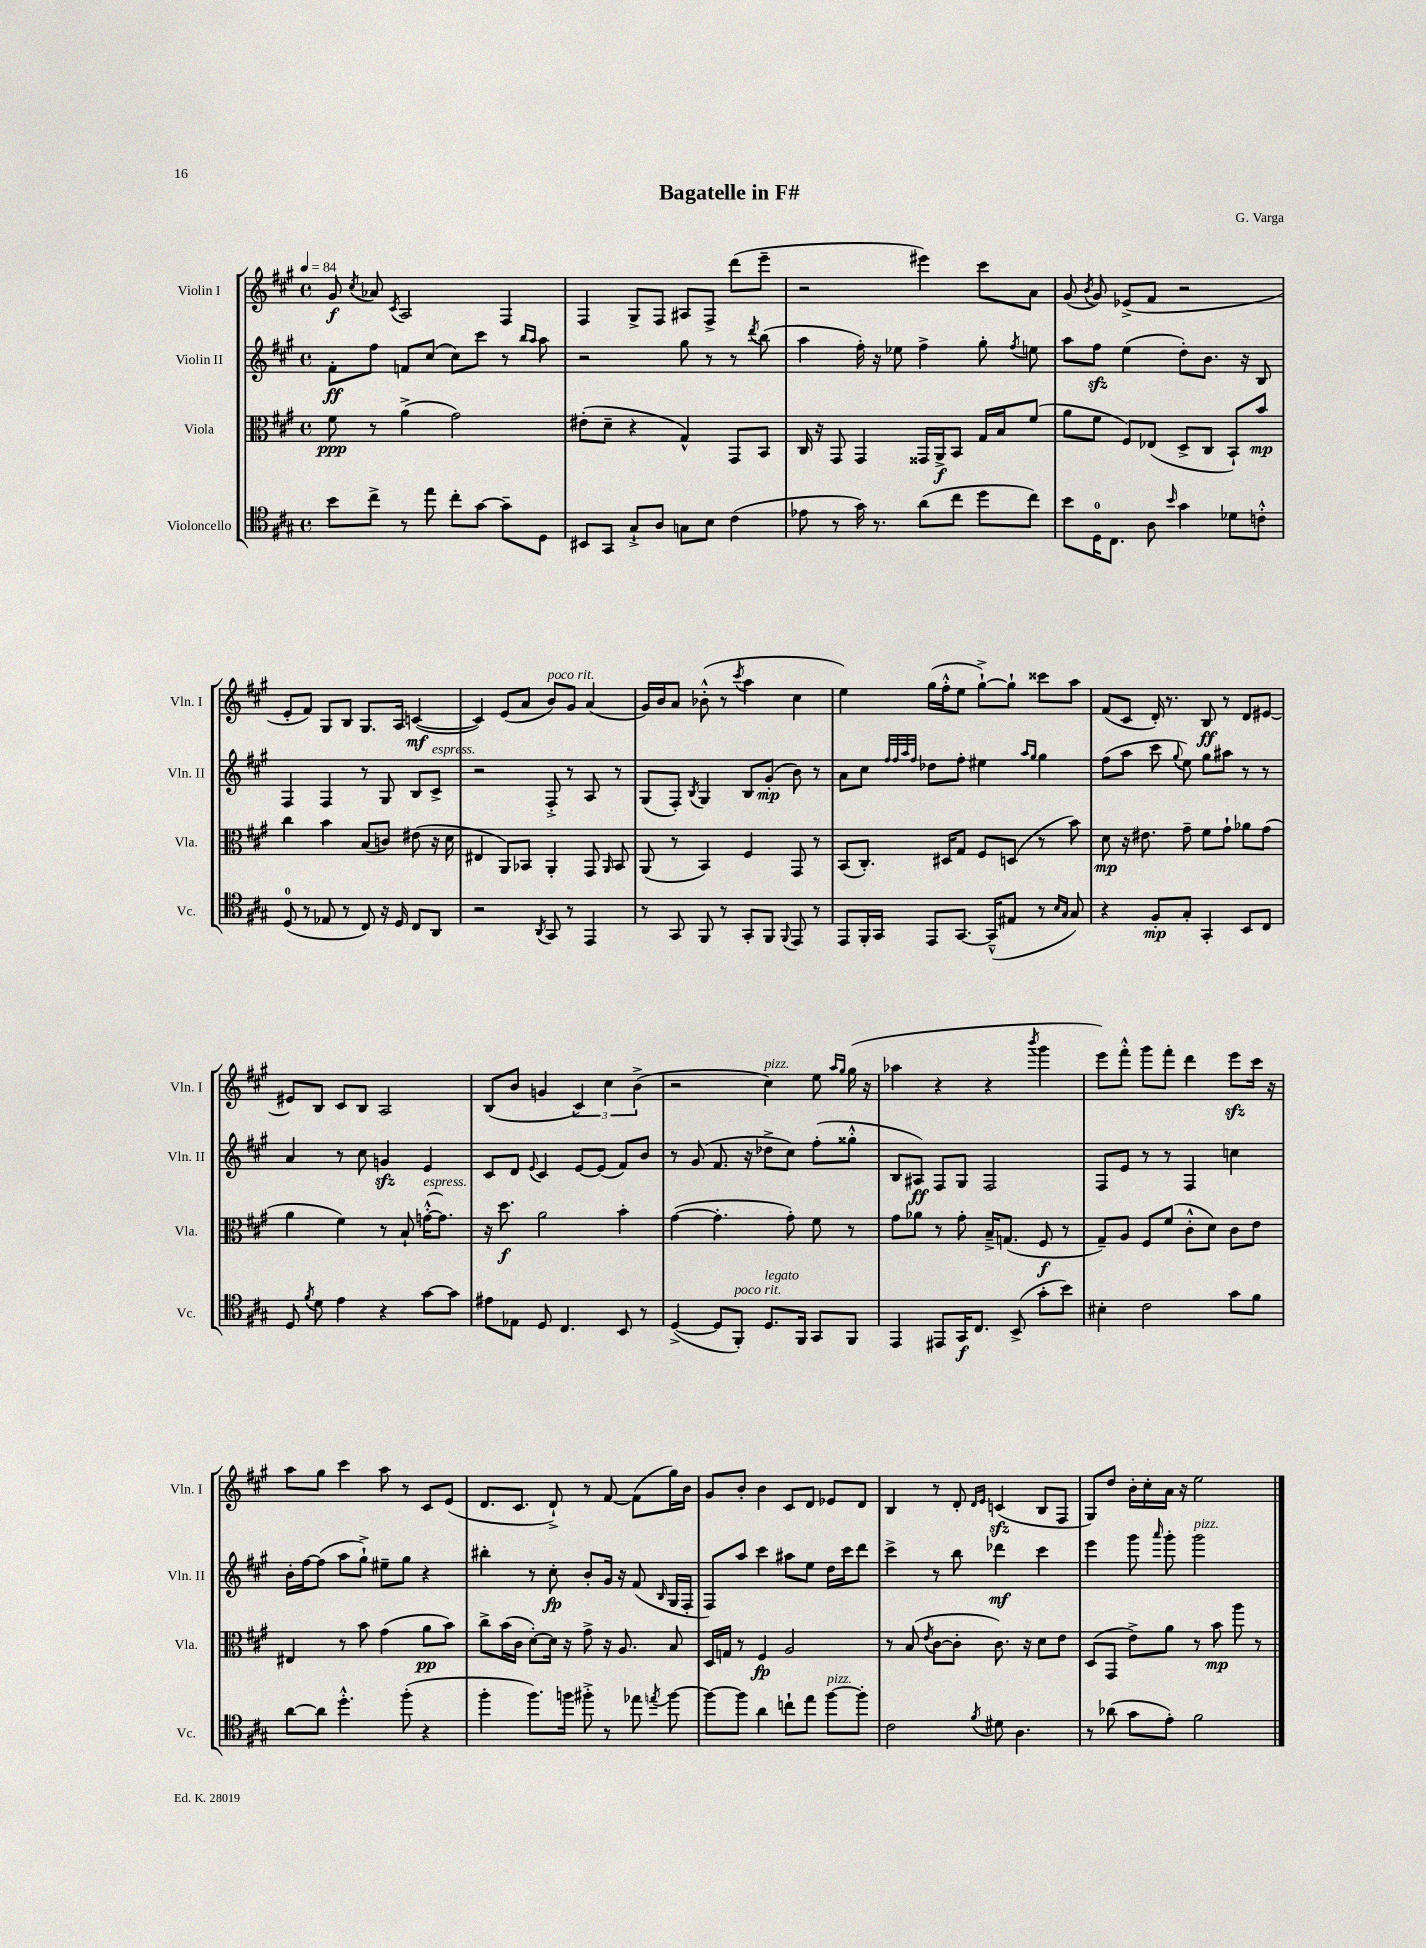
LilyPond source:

\header { title = "Bagatelle in F#" composer = "G. Varga" }
<<
\new StaffGroup <<
\new Staff = "s0" \with { instrumentName = "Violin I" shortInstrumentName = "Vln. I" } {
    \clef treble \key a \major \defaultTimeSignature \time 4/4 \tempo 4 = 84
    \autoBeamOff gis'8\f \acciaccatura { cis''8 } aes'8 \acciaccatura { cis'8 } a2 fis4 |
    fis4 gis8[-> fis8] ais8[ fis8]-> d'''8[( e'''8]-- |
    r2 eis'''4) cis'''8[ a'8] |
    gis'8( \acciaccatura { b'8 } gis'8) ees'8[->( fis'8] r2 |
    e'8[-. fis'8]) gis8[ b8] gis8.[ a16] c'4~\mf( |
    c'4) e'8[( a'8] b'8[^\markup { \italic "poco rit." }) gis'8] a'4( |
    gis'16[) b'16 a'8] bes'8-.-^( r8 \acciaccatura { cis'''8 } a''4 cis''4 |
    e''4) gis''16[( fis''16-.-^ e''8] gis''8[~-!->) gis''8]-! cisis'''8[ a''8] |
    fis'8[( cis'8] d'16-.) r8. b8\ff r8 d'8[ eis'8]~ |
    eis'8[ b8] cis'8[ b8] a2 |
    b8[( b'8] g'4 \tuplet 3/2 { cis'4) cis''4 b'4->( } |
    r2 cis''4^\markup { \italic "pizz." }) e''8 \grace { a''16[ gis''16] } gis''16( r16 |
    aes''4 r4 r4 \acciaccatura { b'''8 } gis'''4 |
    e'''8[) fis'''8]-.-^ gis'''8[ fis'''8]-. d'''4 e'''8[\sfz cis'''16] r16 |
    a''8[ gis''8] cis'''4 a''8 r8 cis'8[ e'8]( |
    d'8.[ cis'8.] d'8-!->) r8 fis'8~ fis'8[( gis''16) b'16] |
    gis'8[ b'8]-. b'4 cis'8[ d'8] ees'8[ d'8] |
    b4 r8 d'8-. \grace { d'16[ e'16] } c'4\sfz( b8[ fis8] |
    gis8[) d''8] b'16[-. cis''16-. a'16] r16 e''2 \bar "|." |
}
\new Staff = "s1" \with { instrumentName = "Violin II" shortInstrumentName = "Vln. II" } {
    \clef treble \key a \major \defaultTimeSignature \time 4/4
    \autoBeamOff fis'8[-.\ff fis''8] f'8[ cis''8]( cis''8[) cis'''8] r8 \grace { b''16[ a''16] } a''8 |
    r2 gis''8 r8 r8 \acciaccatura { d'''8 } b''8( |
    a''4 fis''16-.) r16 ees''8 fis''4-> gis''8-. \acciaccatura { fis''8 } e''8 |
    a''8[ fis''8]\sfz e''4( d''8[-.) b'8.] r16 b8 |
    fis4 fis4 r8 gis8 b8[ cis'8]->^\markup { \italic "espress." } |
    r2 fis8-.-> r8 a8 r8 |
    gis8[( fis8]-.) \acciaccatura { b8 } gis4 b8[ gis'8]-.\mp( b'8) r8 |
    a'8[ cis''8] \grace { fis''32[ fis''32 a''32 fis''32] } des''8[ fis''8]-. eis''4 \grace { a''16[ gis''16] } gis''4 |
    fis''8[( a''8] cis'''8 \appoggiatura { gis''8 } e''8) gis''8[ ais''8] r8 r8 |
    a'4 r8 cis''8 g'4\sfz e'4 |
    cis'8[ d'8] \appoggiatura { e'8 } cis'4 e'8[~ e'8]( fis'8[) b'8] |
    r8 gis'8( fis'8. r16 des''8[-> cis''8]) fis''8[-.( gisis''8]-.-^ |
    b8[ ais8]\ff) fis8[ gis8] fis2 |
    fis8[ e'8] r8 r8 fis4 c''4 |
    b'16[-. fis''16~ fis''8]( a''8[ gis''8]-!->) eis''8[-- gis''8] r4 |
    bis''4-. r8 cis''8-.\fp b'8[-. gis'16] r16 fis'8( \grace { b16 } gis16[ fis16]-. |
    fis8[) a''8] cis'''4 ais''8[ e''8] d''16[ cis'''16 d'''8] |
    cis'''4-> r8 b''8 des'''4\mf cis'''4 |
    e'''4 gis'''8 \grace { a'''16 } gis'''8-. gis'''2^\markup { \italic "pizz." } \bar "|." |
}
\new Staff = "s2" \with { instrumentName = "Viola" shortInstrumentName = "Vla." } {
    \clef alto \key a \major \defaultTimeSignature \time 4/4
    \autoBeamOff fis'8\ppp r8 a'4->( gis'2) |
    eis'8[-.( d'8]-- r4 gis4-^) gis,8[ b,8] |
    cis16 r16 gis,8 gis,4 gisis,16[ a,16->\f b,8] gis16[ b16 fis'8]( |
    a'8[ fis'8] fis8[) ees8]( d8[-> cis8] b,8[-!) b'8]\mp |
    cis''4 b'4 b8[( c'8]) eis'8( r16 d'16 |
    eis4 a,8[) bes,8] a,4-. gis,8 \grace { a,16 } bes,8 |
    a,8( r8 b,4) fis4 gis,8 r8 |
    b,8[( cis8.]-.) dis16[ gis8] fis8[ d8]( r8 b'8) |
    d'8\mp r16 eis'8. gis'8-- fis'8[ gis'8]-! aes'8[ gis'8]( |
    a'4 fis'4) r8 b8-! g'16[~-.-^^\markup { \italic "espress." }( g'8.]) |
    r16 d''8.\f a'2 b'4-. |
    gis'4~( gis'4.-. gis'8-.) fis'8 r8 |
    gis'8[ aes'8] r8 gis'8-. b16[---> g8.]( fis8\f r8 |
    gis8[--) a8] fis8[ fis'8]( cis'8[-.-^ d'8]) cis'8[ e'8] |
    eis4 r8 b'8 gis'4( a'8[\pp b'8]) |
    cis''8[-> b'16( cis'16] d'8[~-.) d'16] r16 gis'8-> r16 a8. b8 |
    d16[ g16] r8 fis4\fp a2 |
    r8 b8( \acciaccatura { e'8 } cis'8[~ cis'8]-. cis'8.) r16 d'8[ e'8] |
    d8[( gis,8] e'8[->) a'8] r8 b'8\mp a''8 r8 \bar "|." |
}
\new Staff = "s3" \with { instrumentName = "Violoncello" shortInstrumentName = "Vc." } {
    \clef tenor \key a \major \defaultTimeSignature \time 4/4
    \autoBeamOff b'8[ cis''8]-> r8 e''8 cis''8[-. gis'8]~ gis'8[-- d8] |
    bis,8[ gis,8] gis8[-!-> a8] g8[ b8] cis'4( |
    ees'8 r8 gis'16) r8. a'8[( cis''8] d''8[ cis''8]) |
    b'8[ d16-0 cis8.] a8 \grace { b'16 } gis'4 des'8[ c'8]-.-^ |
    d8-0( r8 ees8 r8 cis8) r16 d16 cis8[ a,8] |
    r2 \acciaccatura { a,8 } gis,8 r8 e,4 |
    r8 gis,8 fis,8 r8 gis,8[-. fis,8] \appoggiatura { fis,8 } e,8 r8 |
    e,8[ fis,16-. gis,16] e,8[ gis,8.]~ gis,16[---^( eis8] r8 \grace { b16[ gis16] } gis8) |
    r4 fis8[-.\mp gis8]-. gis,4-. b,8[ cis8] |
    d8 \acciaccatura { fis'8 } d'8 e'4 r4 gis'8[~ gis'8] |
    eis'8[ ees8] d8 cis4. b,8 r8 |
    d4~->( d8[ fis,8]-.^\markup { \italic "poco rit." }) d8.[^\markup { \italic "legato" } fis,16] gis,8[ fis,8] |
    e,4 eis,8[ gis,16\f cis8.] b,8->( gis'8[-. b'8]) |
    bis4-. cis'2 gis'8[ fis'8] |
    a'8[~ a'8] d''4.-.-^ fis''8-.( r4 |
    fis''4-. fis''8.[) f''16] fis''8-.-> r8 ees''8 \acciaccatura { e''8 } fis''8~ |
    fis''8[~ fis''8] a'4 c''8[-! e''8] fis''8[~^\markup { \italic "pizz." } fis''8]-. |
    cis'2 \acciaccatura { fis'8 } dis'8 a4. |
    r8 aes'8( gis'8[ e'8]-.) fis'2 \bar "|." |
}
>>
>>
\layout { \context { \Score \remove "Bar_number_engraver" } }
